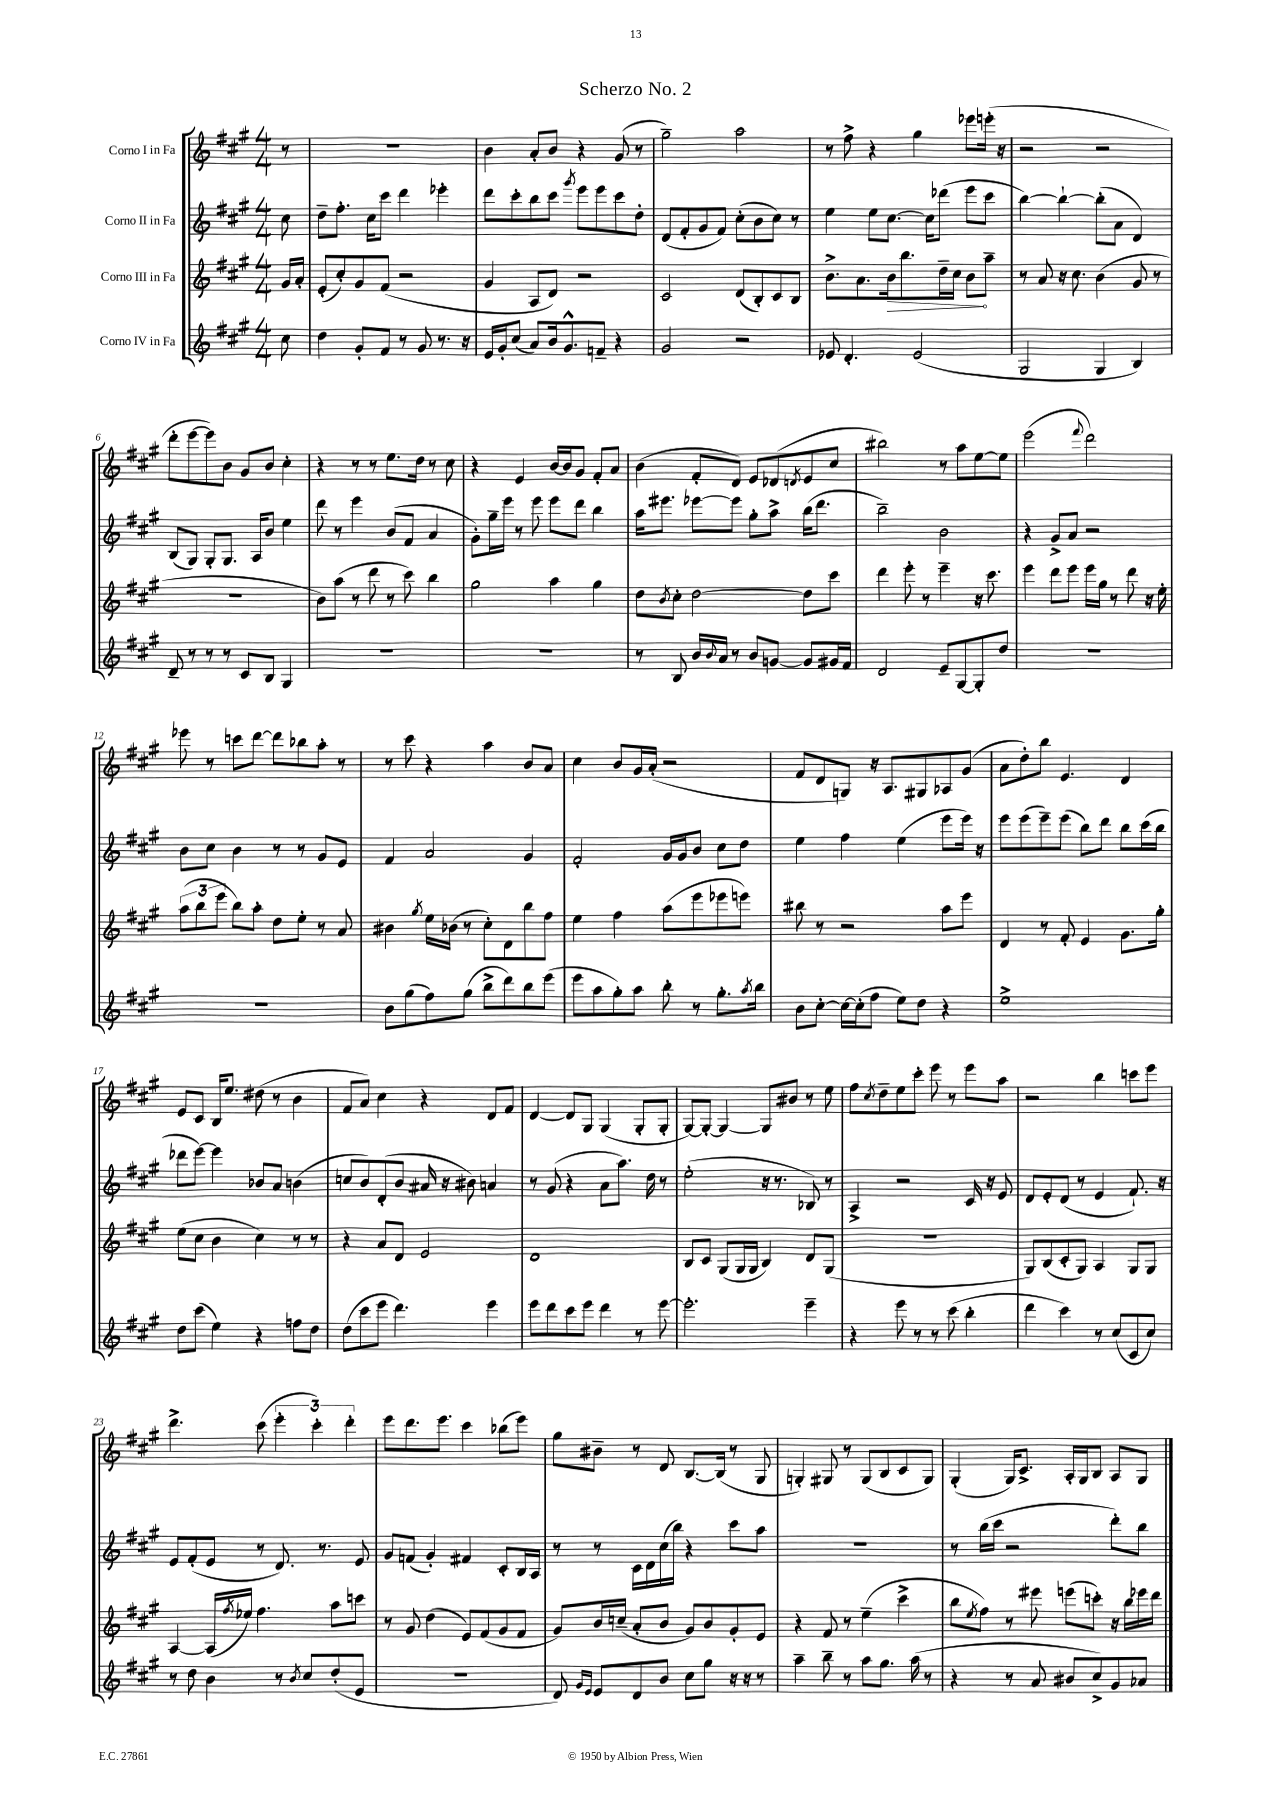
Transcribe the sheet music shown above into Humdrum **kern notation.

**kern	**kern	**kern	**kern
*staff4	*staff3	*staff2	*staff1
*clefG2	*clefG2	*clefG2	*clefG2
*k[f#c#g#]	*k[f#c#g#]	*k[f#c#g#]	*k[f#c#g#]
*M4/4	*M4/4	*M4/4	*M4/4
8cc#	16g#	8cc#	8r
.	16a'	.	.
=	=	=	=
4dd	(8e'	8dd~	1r
.	8cc#')	8.ff#'	.
8g#'	8g#	.	.
.	.	16cc#	.
8f#	(8f#	8ccc#	.
8r	2r	4ddd	.
8g#	.	.	.
8.r	.	4eee-'	.
16r	.	.	.
=	=	=	=
16e	4g#	8ddd	4b
16g#'	.	.	.
(8cc#	.	8ccc#'	.
8a)	8A	8bb	8a'
16b	8d)	8ccc#	8b
8.g#^^	.	.	.
.	.	8qggg#	.
.	2r	8eee	4r
8f~	.	8eee	.
4r	.	8ccc#	(8g#
.	.	8dd'	8r
=	=	=	=
2g#	2c#	(8d	2gg#~)
.	.	8f#'	.
.	.	8g#	.
.	.	8f#)	.
2r	(8d	(8cc#'	2aa
.	8B')	8b	.
.	8c#	8cc#)	.
.	8B	8r	.
=	=	=	=
8e-	8.b^	4ee	8r
4.d'	.	.	8ff#^
.	8.a	.	.
.	.	8ee	4r
.	16b	[8.cc#	.
.	8.bb	.	.
(2e-	.	.	4gg#
.	.	16cc#]	.
.	16dd~	(8ddd-	.
.	16cc#	.	.
.	8b	8eee	8eee-
.	8aa~	8ccc#	(16eee'
.	.	.	16r
=	=	=	=
2G#	8r	[4bb)	2r
.	8a	.	.
.	16r	4bb`_	.
.	8.cc#	.	.
4G#	(4b	(8bb']	2r
.	.	8a	.
4B)	8g#	4d)	.
.	8r	.	.
=	=	=	=
8d~	1r	(8B	8ddd'
8r	.	8G#)	[8eee
8r	.	8G#'	8eee])
8r	.	8.G#	8b
8c#	.	.	8g#
.	.	16A	.
8B	.	8b	8b
4G#	.	4ee	4cc#'
=	=	=	=
1r	8b)	8ddd	4r
.	(8aa	8r	.
.	8r	4eee	8r
.	8ddd	.	8r
.	8r	(8b	8.ee
.	8ccc#)	8f#	.
.	.	.	16dd
.	4bb	4a	8r
.	.	.	8cc#
=	=	=	=
1r	2gg#	8g#')	4r
.	.	16gg#~	.
.	.	16eee	.
.	.	8r	4e
.	.	8eee	.
.	4aa	8eee	[16b
.	.	.	16b]
.	.	8ddd	8g#
.	4gg#	4bb	8f#'
.	.	.	8a
=	=	=	=
8r	8dd	16aa	(4b
.	.	8.eee#	.
.	8qb	.	.
8B	8cc#'	.	.
16b	[2dd	[8eee-	8f#'
8qqb	.	.	.
16a	.	.	.
8r	.	8eee-]	8d)
8b	.	8gg#'	8e
[8g	.	8aa^	(8d-
.	.	.	8qd
8g]	8dd]	(16bb	8e
.	.	8.ddd	.
16g#	8ccc#	.	8cc#
16f#	.	.	.
=	=	=	=
2d	4ddd	2bb~)	2bb#)
.	8eee'	.	.
.	8r	.	.
8e~	4eee~	2b	8r
[8G#	.	.	8aa
8G#']	16r	.	[8ee
.	8.ccc#	.	.
8dd	.	.	8ee]
=	=	=	=
1r	4eee	4r	(2eee
.	8ddd	8g#^	.
.	8eee	8a	.
.	.	.	8qqfff#
.	16eee	2r	2ddd)
.	16gg#	.	.
.	8r	.	.
.	8ddd	.	.
.	16r	.	.
.	16ee'	.	.
=	=	=	=
1r	(12aa	8b	8eee-
.	12bb	.	.
.	.	8cc#	8r
.	12eee	.	.
.	8bb)	4b	8ccc
.	8aa'	.	[8ddd
.	8dd	8r	8ddd]
.	8ee'	8r	8bb-
.	8r	8g#	8aa'
.	8a	8e	8r
=	=	=	=
8b	4b#	4f#	8r
(8gg#	.	.	8ccc#
.	8qgg#	.	.
8ff#)	16ee	2a	4r
.	(16b-	.	.
(8gg#	8r	.	.
8bb^	8cc#')	.	4aa
8ddd)	8d	.	.
8bb	8bb	4g#	8b
(8eee	8ff#	.	8a
=	=	=	=
8eee	4ee	2f#'	4cc#
8aa	.	.	.
8gg#')	4ff#	.	8b
8aa	.	.	16g#
.	.	.	(16a'
8bb'	(8aa	16g#	2r
.	.	16g#	.
8r	8eee	8b	.
8.gg#'	8eee-	8cc#	.
.	8eee)	8dd	.
8qaa	.	.	.
16bb	.	.	.
=	=	=	=
8b	8bb#	4ee	8f#
[8cc#'	8r	.	8d
16cc#_	2r	4ff#	8G)
(16cc#']	.	.	.
8ff#	.	.	16r
.	.	.	8.A
8ee)	.	(4ee	.
8dd	.	.	8G#
4r	8aa	8eee	8A-
.	8eee	16eee)	(8g#
.	.	16r	.
=	=	=	=
1ee^	4d	8eee	8a
.	.	(8eee	8dd')
.	8r	8eee~)	8bb
.	8f#'	(8eee	4.e
.	4e	8bb)	.
.	.	8ddd	.
.	8.g#	8bb	4d
.	.	(16ccc#	.
.	16gg#'	16bb	.
=	=	=	=
8dd	(8ee	8ddd-	8e
(8ccc#	8cc#	[8eee)	8c#
4ee)	4b	4eee]	16B
.	.	.	8.ee
4r	4cc#)	8b-	(8dd#
.	.	8a	8r
8ff	8r	(4b	4b
8dd	8r	.	.
=	=	=	=
(8dd	4r	8cc	8f#
8ccc#	.	8b)	8a)
8eee	8a	(8d'	4cc#
4.ddd)	8d	8b	.
.	2e	16a#	4r
.	.	16r	.
.	.	8b#)	.
4eee	.	4a	8d
.	.	.	8f#
=	=	=	=
8eee	1d	8r	[4d
8ddd	.	(8g#	.
8ccc#	.	4r	8d]
8eee	.	.	8G#
4ddd	.	8a	(4G#
.	.	8.aa)	.
8r	.	.	8G#'
.	.	16dd	.
[8eee	.	8r	8G#'
=	=	=	=
2.eee']	8B	(2ee'	[8G#)
.	8c#	.	8G#'_
.	(8G#	.	4G#_
.	16G#	.	.
.	16G#	.	.
.	4B)	16r	8G#]
.	.	8.r	.
.	.	.	8b#
4eee~	8d	8B-)	8r
.	(8G#	8r	8ee
=	=	=	=
4r	1r	4A^	8ff#
.	.	.	8qcc#
.	.	.	8dd~
8eee	.	2r	8ee
8r	.	.	8ccc#'
8r	.	.	8eee
(8ccc#	.	.	8r
4bb'	.	16c#	8eee
.	.	16r	.
.	.	8e	8aa
=	=	=	=
4ddd	8G#)	8d	2r
.	(8B	8e'	.
4ccc#)	8c#'	(8d	.
.	8G#)	8r	.
8r	4A	4e	4bb
(8cc#	.	.	.
8c#	8G#	8.f#`)	8ccc
8cc#)	8G#	.	8eee
.	.	16r	.
=	=	=	=
8r	[4A	8e	4.ddd^
8dd	.	(8f#'	.
4b	(16A]	8e	.
.	8qff#	.	.
.	16ee-)	.	.
.	4.ff#	8r	(8ccc#
8r	.	8.d)	6eee'
8qb	.	.	.
8cc#	.	.	.
.	.	.	6ccc#')
.	.	8.r	.
(8dd'	8aa	.	.
.	.	.	6ddd'
8e	8ccc	8e	.
=	=	=	=
1r	8r	8g#	8eee
.	8g#	(8f	8.ddd
.	(4dd	4g#')	.
.	.	.	8.eee
.	8e)	4f#	4ccc#
.	(8f#	.	.
.	8g#	8c#'	(8bb-
.	8f#	16B	8eee)
.	.	16A	.
=	=	=	=
8d)	8g#)	8r	8gg#
16qqg#	.	.	.
16qqe	.	.	.
8e	16b	8r	8b#~
.	(16cc~	.	.
8d	8a'	16c#	8r
.	.	16d	.
8b	8b	(16cc#	8d
.	.	16bb)	.
8cc#	8g#)	4r	[8.B
8gg#	8b	.	.
.	.	.	(16B]
16r	8g#'	8ccc#	8r
16r	.	.	.
8r	8e	8aa	8G#
=	=	=	=
4aa~	4r	1r	4G')
8bb~	8f#	.	8G#
8r	8r	.	8r
8aa	(4ee~	.	(8G#
8.gg#	.	.	8B
.	4ccc#^	.	8c#
(16aa	.	.	.
8r	.	.	8G#)
=	=	=	=
4r	8bb	8r	(4G#'
.	8qee	.	.
.	8ff#)	(16bb	.
.	.	16ccc#	.
8r	8r	2r	16G#)
.	.	.	8.c#^
8a	8eee#	.	.
8b#	(8eee	.	16A'
.	.	.	16G#
8cc#^)	8ccc')	.	8B
8g#	16r	8ddd')	8A
.	16bb	.	.
8a-	16eee-	8bb	8G#
.	16ddd	.	.
==	==	==	==
*-	*-	*-	*-
